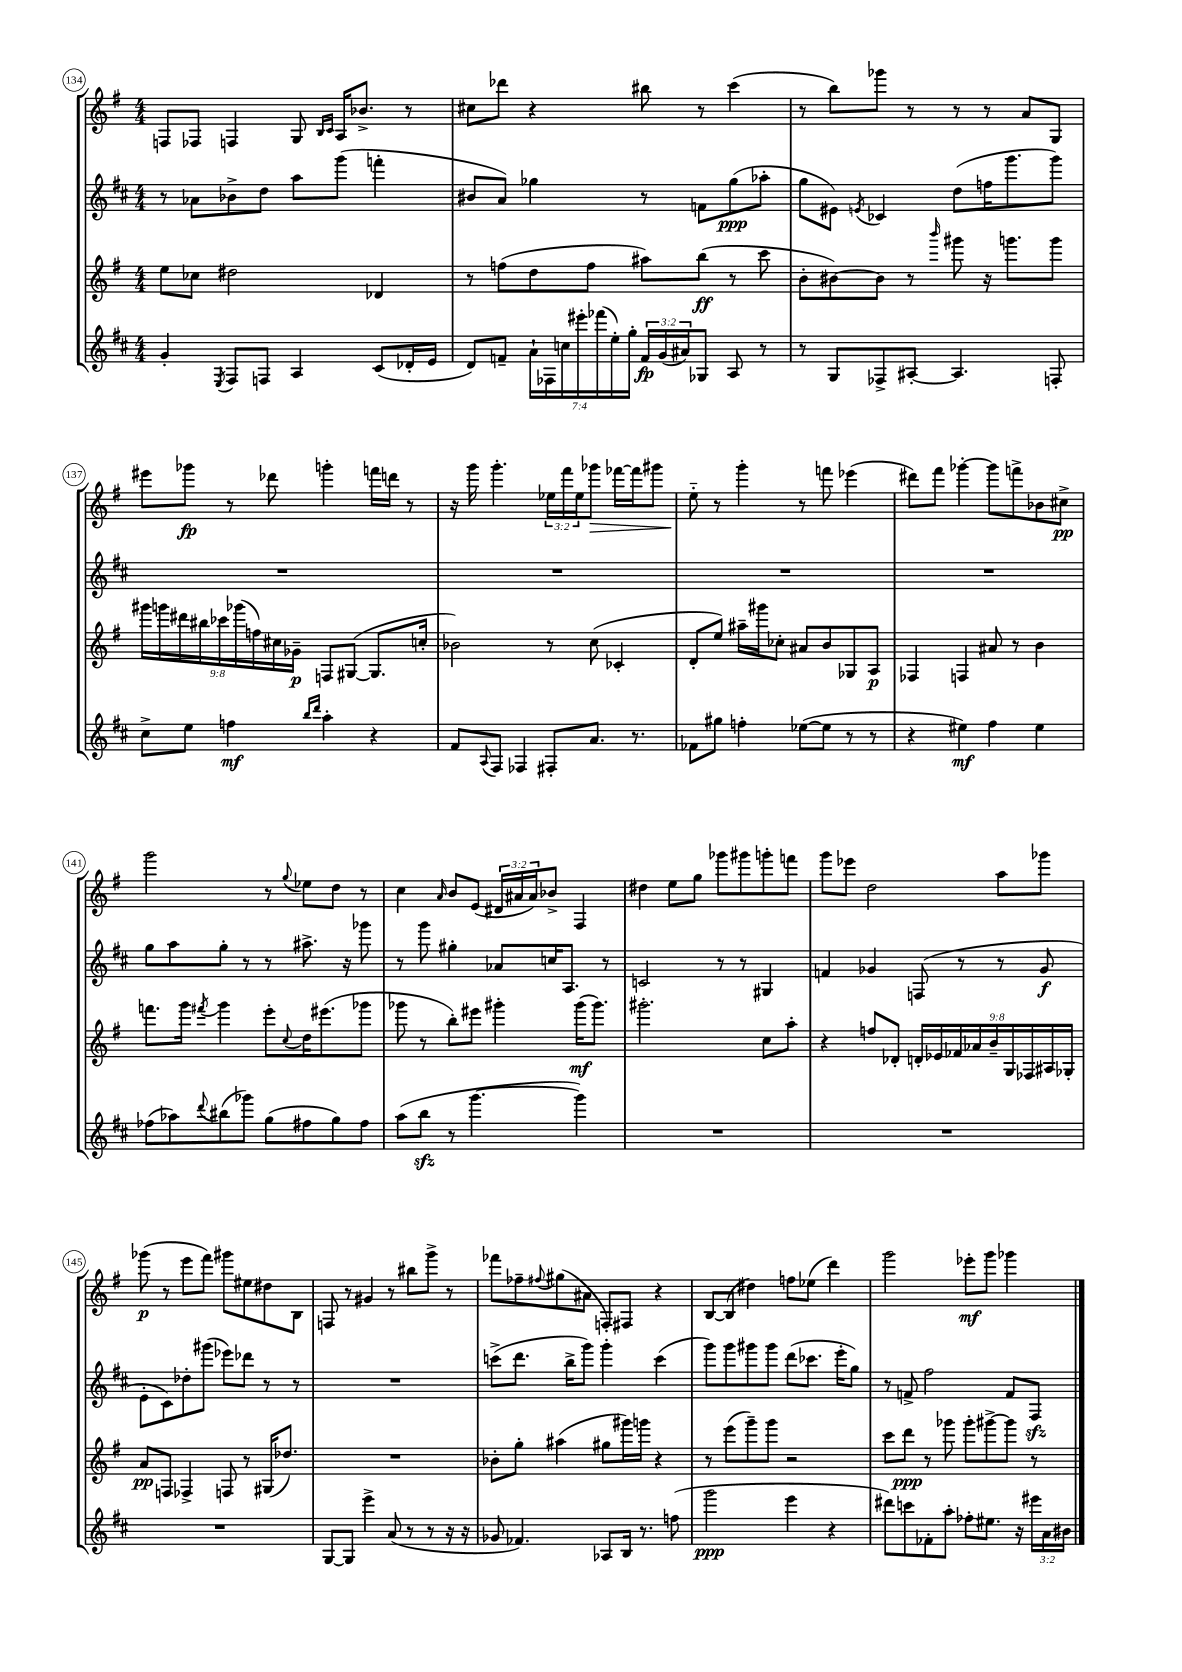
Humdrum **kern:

**kern	**kern	**kern	**kern
*staff4	*staff3	*staff2	*staff1
*clefG2	*clefG2	*clefG2	*clefG2
*k[f#c#]	*k[f#]	*k[f#c#]	*k[f#]
*M4/4	*M4/4	*M4/4	*M4/4
4g'/	8ee\L	8r	8F/L
.	8cc-\J	8a-\L	8F-/J
8qE/	.	.	.
8F#/L	2dd#\	8b-^\	4F/
8F/J	.	8dd\J	.
4A/	.	8aa\L	8G/
.	.	.	16qqB/LL
.	.	.	16qqc/JJ
.	.	(8ggg\J	16A/LK
.	.	.	8.b-^/J
(8c#/L	4d-/	4fff'\	.
16d-'/L	.	.	8r
16e/JJ	.	.	.
=	=	=	=
8d/L)	8r	8b#/L	8cc#\L
8f~/J	(8ff\L	8a/J)	8ddd-\J
28a`\LL	8dd\	4gg-\	4r
28F-\	.	.	.
28cc\	.	.	.
28eee#'\	.	.	.
.	8ff\J	.	.
(28fff-\	.	.	.
28ee'\)	.	.	.
28gg'\JJ	.	.	.
24f/LL	8aa#\L)	8r	8bb#\
(24g/	.	.	.
24a#/J)	.	.	.
8G-/J	(8bb\J	8f\L	8r
8A/	8r	(8gg-\	(4ccc\
8r	8ccc\	8aa-'\J	.
=	=	=	=
8r	8b'\L	8gg\L	8r
8G/L	[8b#\)	8e#\J)	8bb\L)
.	.	8qe/	.
8F-^/	8b#\]J	4c-/	8ggg-\J
[8A#'/J	8r	.	8r
.	16qqbbb/	.	.
4.A#/]	8ggg#\	(8dd\L	8r
.	16r	16ff\K	8r
.	8.ggg\L	8.ggg\	.
.	.	.	8a/L
8F'/	8ggg\J	8ggg\J)	8G/J
=	=	=	=
8cc#^\L	18ggg#\LL	1r	8eee#\L
.	18ggg\	.	.
.	18ddd#\	.	.
8ee\J	.	.	8ggg-\J
.	18bb#\	.	.
.	18ccc-\	.	.
4ff\	.	.	8r
.	(18ggg-\	.	.
.	18ff\)	.	.
.	.	.	8ddd-\
.	18cc#\	.	.
.	18g-~\JJ	.	.
16qqbb/LL	.	.	.
16qqddd/JJ	.	.	.
4aa'\	8F/L	.	4ggg'\
.	([8G#/J	.	.
4r	8.G#/]L	.	16fff\LL
.	.	.	16ddd\JJ
.	.	.	8r
.	16cc'/Jk	.	.
=	=	=	=
8f#/L	2b-\)	1r	16r
.	.	.	16ggg\
8qqA/	.	.	.
8F#/J	.	.	4.ggg'\
4F-/	.	.	.
8F#'/L	8r	.	24ee-\LL
.	.	.	24fff#\
.	.	.	24ee-\J
8.a/J	(8cc\	.	8ggg-\J
.	4c-'/	.	[16fff-\LL
8.r	.	.	16fff-\]J
.	.	.	8ggg#\J
=	=	=	=
8f-\L	8d'/L	1r	8ee'~\
8gg#\J	8ee/J)	.	8r
4ff'\	16aa#~\LL	.	4ggg'\
.	16ggg#\J	.	.
.	8cc-'\J	.	.
([8ee-\L	8a#/L	.	8r
8ee-\]J	8b/	.	8fff\
8r	8G-/	.	(4eee-\
8r	8A/J	.	.
=	=	=	=
4r	4F-/	1r	8ddd#\L)
.	.	.	8fff#\J
4ee#\)	4F/	.	[4ggg-'\
4ff#\	8a#/	.	8ggg-\]L
.	8r	.	8fff^\
4ee#\	4b\	.	8b-\
.	.	.	8cc#^\J
=	=	=	=
(8ff-\L	8.fff\L	8gg\L	2ggg\
8aa-\)	.	8aa\	.
.	16ggg\Jk	.	.
8qqddd/	8qfff#/	.	.
(8bb#\	4ggg\	8gg'\J	.
8ggg-\J)	.	8r	.
(8gg\L	8eee'\L	8r	8r
.	8qqcc/	.	8qqgg/
8ff#\	16dd\K	8.aa#^\	8ee-\L
.	(8.eee#\	.	.
8gg\)	.	.	8dd\J
.	.	16r	.
8ff#\J	8ggg-\J	8ggg-\	8r
=	=	=	=
(8aa\L	8ggg-\	8r	4cc\
8bb\J	8r	8ggg\	.
.	.	.	16qqa/
8r	8bb'\L)	4gg#'\	8b/L
[4.ggg\	8eee#\J	.	(8e/J
.	4ggg#'\	8a-/L	24d#/LL
.	.	.	24a#/
.	.	.	24a#/J)
.	.	16cc/K	8b-^/J
.	.	8.A/J	.
4ggg\])	(16ggg#\LK	.	4F#/
.	8.ggg#\J)	.	.
.	.	8r	.
=	=	=	=
1r	2.ggg#'\	2c/	4dd#\
.	.	.	8ee\L
.	.	.	8gg\J
.	.	8r	8ggg-\L
.	.	8r	8ggg#\
.	8cc\L	4G#/	8ggg'\
.	8aa'\J	.	8fff\J
=	=	=	=
1r	4r	4f/	8ggg\L
.	.	.	8eee-\J
.	8ff/L	4g-/	2dd\
.	8d-'/J	.	.
.	18d'/LL	(8F/	.
.	18e-/	.	.
.	18f-/	.	.
.	.	8r	.
.	18a-/	.	.
.	18b~/	.	.
.	.	8r	8aa\L
.	18G/	.	.
.	18F-/	.	.
.	.	8g-/	8ggg-\J
.	18A#/	.	.
.	18G-'/JJ	.	.
=	=	=	=
1r	8a/L	8e'\L	(8ggg-\
.	8F/J	8c#\)	8r
.	4F-^/	8dd-'\	8eee\L
.	.	(8ggg#\J	8fff#\J)
.	8F/	8eee-\L)	8ggg#\L
.	8r	8ddd-\J	8ee#\
.	(16G#/LK	8r	8dd#\
.	8.dd-/J)	.	.
.	.	8r	8B\J
=	=	=	=
[8G/L	1r	1r	8F/
8G/]J	.	.	8r
4eee^\	.	.	4g#/
(8a/	.	.	8r
8r	.	.	8bb#\L
8r	.	.	8ggg^\J
16r	.	.	8r
16r	.	.	.
=	=	=	=
8g-/	8b-'\L	(8ccc^\L	8fff-\L
4.f-/)	8gg'\J	8.ddd\J	8ff-~\
.	.	.	8qqff#/
.	(4aa#\	.	(8gg#\
.	.	16bb^\LK	.
.	.	8ggg\J)	8a#\J
8A-/L	8gg#\L	4ggg'\	8F'/L)
16B/Jk	16ggg#\L)	.	8F#/J
8.r	16ggg\JJ	.	.
.	4r	(4ccc\	4r
(8ff\	.	.	.
=	=	=	=
2ggg\	8r	8ggg\L)	[8B/L
.	(8eee\L	8ggg\	(8B/]J
.	8ggg~\)	8ggg#\	4dd#\)
.	8ggg\J	8ggg#\J	.
4eee\	2r	(8ddd\L	8ff\L
.	.	8.ccc-\J	(8ee-\J
4r	.	.	4ddd\)
.	.	16eee'\LK	.
.	.	8gg\J)	.
=	=	=	=
8ddd#\L)	8ccc\L	8r	2ggg\
8ccc\	8ddd\J	8f^/	.
8f-'\	8r	2ff#\	.
8aa'\J	8ggg-\	.	.
8ff-'\L	8ggg-'\L	.	8eee-'\L
8.ee#\J	[8ggg#^\	.	8ggg\J
.	8ggg#\]J	8f/L	4ggg-\
16r	.	.	.
24eee#\LL	8r	8F#/J	.
24a\	.	.	.
24b#\JJ	.	.	.
==	==	==	==
*-	*-	*-	*-
